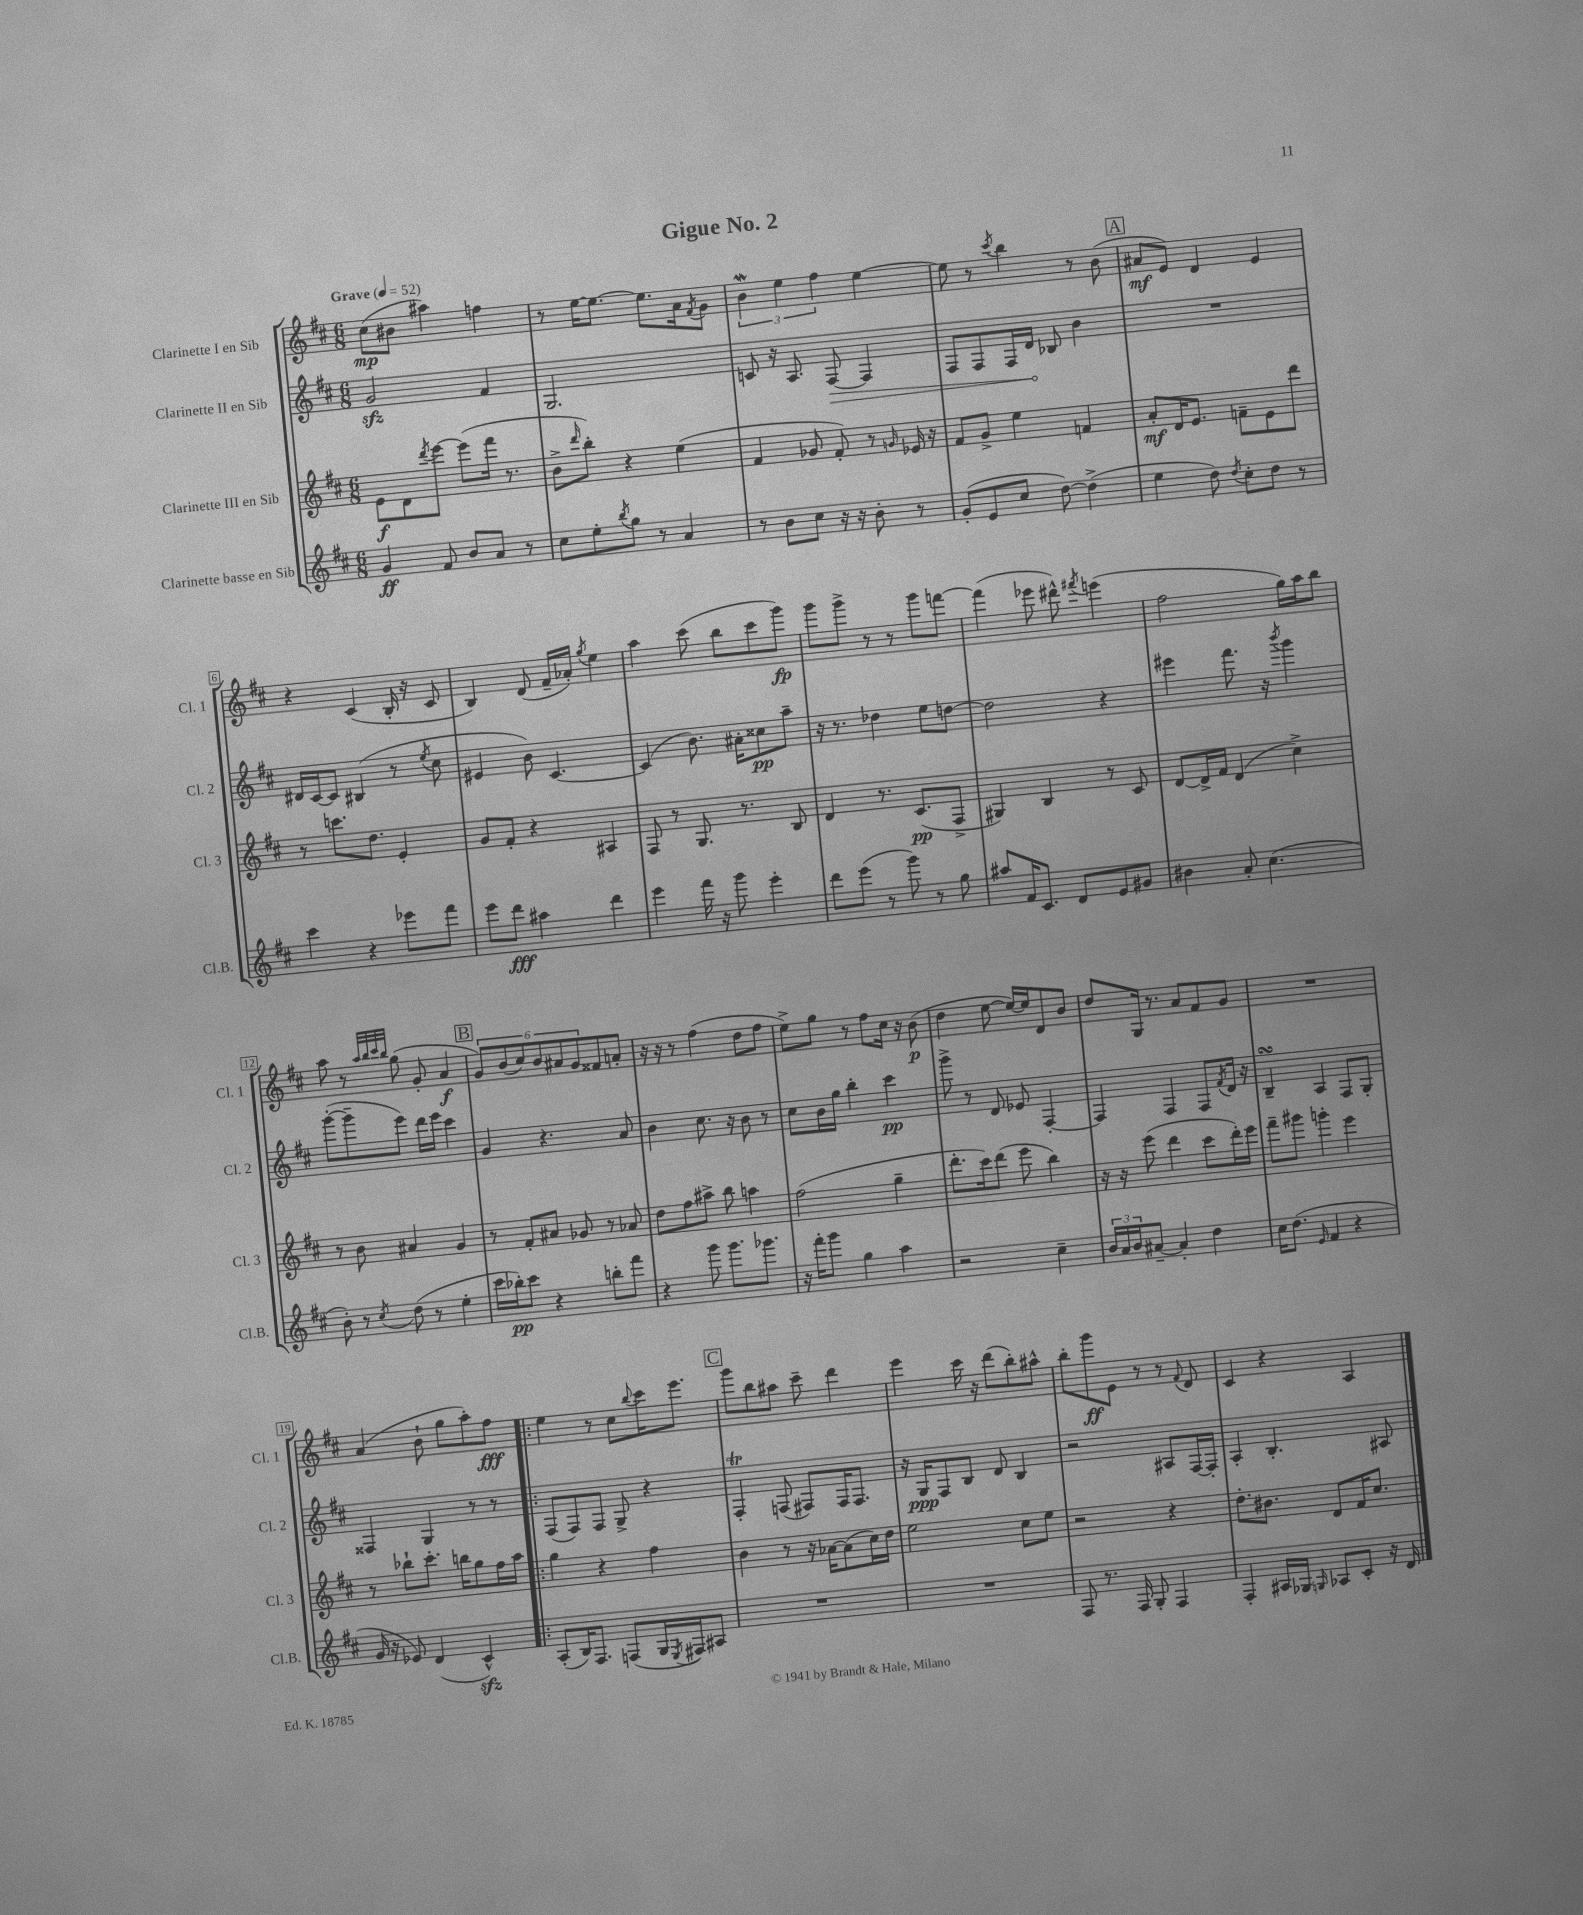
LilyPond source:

\header { title = "Gigue No. 2" }
<<
\new StaffGroup <<
\new Staff = "s0" \with { instrumentName = "Clarinette I en Sib" shortInstrumentName = "Cl. 1" } {
    \clef treble \key d \major \numericTimeSignature \time 6/8 \tempo "Grave" 4 = 52
    cis''8\mp( bis'8 ais''4) f''4 |
    r8 e''16~ e''8.~ e''8. a'16 \acciaccatura { fis'8 } g'8 |
    \tuplet 3/2 { b'4\mordent e''4 fis''4 } e''4~ |
    e''8 r8 \acciaccatura { cis'''8 } b''4 r8 b'8( |
    \mark \markup { \box "A" } ais'8\mf e'8) d'4 e'4 |
    r4 cis'4( b16-. r16 cis'8 |
    b4) d'8( fis'16-- aes'16-.) \acciaccatura { g''8 } e''4 |
    a''4 cis'''8( b''8 cis'''8 g'''8\fp) |
    g'''8 g'''8-> r8 r8 g'''8 f'''8~ |
    f'''4( ees'''8 dis'''8-^) \acciaccatura { fis'''8 } e'''4( |
    fis''2 g''16) a''16 b''8 |
    a''8 r8 \grace { a''32 b''32 cis'''32 b''32 } g''8( g'8-. a'4\f |
    \mark \markup { \box "B" } \tuplet 6/4 { g'8) b'8( cis''8) b'8 ais'8 g'8 } fisis'8 a'8-. |
    r16 r16 r8 fis''4( d''8 fis''8 |
    e''8->) g''8 r8 fis''8 cis''16 r16 b'8\p( |
    d''4 e''8~ e''16~) e''16 d'8 b'8 |
    d''8 g16 r8. a'8 fis'8 g'8 |
    R2. |
    a'4( b'8-! g''8 a''8-.) fis''8\fff |
    \bar ".|:" e''4 r8 cis''8 \appoggiatura { b''8 } cis'''16 e'''8. |
    \mark \markup { \box "C" } g'''8 b''8 ais''8 cis'''8-- d'''4 |
    e'''4 cis'''16 r16 d'''8( b''8-.) ais''8-^ |
    b''8-. g'''8\ff e'8 r8 r8 \appoggiatura { fis'8 } d'8 |
    cis'4 r4 a4 \bar "|." |
}
\new Staff = "s1" \with { instrumentName = "Clarinette II en Sib" shortInstrumentName = "Cl. 2" } {
    \clef treble \key d \major \numericTimeSignature \time 6/8
    g'2\sfz fis'4 |
    g2. |
    c'8 r16 a8. \once \override Hairpin.circled-tip = ##t fis8~\> fis4 |
    fis8 fis8 fis16 d'16\! bes8 b'4 |
    \mark \markup { \box "A" } R2. |
    dis'16 cis'16~ cis'8 bis4( r8 \acciaccatura { e''8 } cis''8 |
    eis'4 b'8) cis'4.~ |
    cis'4( b'8.) ais'16-. cisis''8\pp a''8-- |
    r16 r8. des''4 e''8 d''8~ |
    d''2 r4 |
    eis'''4 fis'''8. r16 \acciaccatura { b'''8 } g'''4 |
    g'''8~-.( g'''8-- e'''8) d'''16 e'''16 cis'''4 |
    \mark \markup { \box "B" } g'4 r4. a'8 |
    b'4 cis''8. r16 b'8 r8 |
    cis''8 b'16 g''16 b''4-. cis'''4\pp |
    g'''8-> r8 d'8 ees'8 fis4~-. |
    fis4 fis4 fis8 \acciaccatura { fis'8 } d'16 r16 |
    b4--\turn a4 fis8 g8-. |
    fisis4 g4 r8 r8 |
    \bar ".|:" fis8( fis8) fis8 g8-> r4 |
    \mark \markup { \box "C" } fis4-.\trill f8( fis8) fis16 fis8. |
    r16 g16\ppp fis8 b8 d'8 b4 |
    r2 ais8 fis16~ fis16-. |
    a4-. b4.-. ais8 \bar "|." |
}
\new Staff = "s2" \with { instrumentName = "Clarinette III en Sib" shortInstrumentName = "Cl. 3" } {
    \clef treble \key d \major \numericTimeSignature \time 6/8
    e'8\f d'8 \acciaccatura { d'''8 } e'''8~ e'''8( fis'''16 r8. |
    b'8-> \grace { d'''16 } b''8-.) r4 e''4( |
    fis'4 ges'8 fis'8-.) r8 \grace { g'16 } ees'16 r16 |
    fis'8 g'8-> e''4 f'4 |
    \mark \markup { \box "A" } a'8-.\mf d'16 e'8. f'8-- e'8 d'''8 |
    r8 c'''8. d''8. e'4-. |
    g'8 fis'8-. r4 ais4 |
    fis8 r8 g8. r8. b8 |
    d'4 r8. cis'8.\pp( fis8-> |
    gis4) b4 r8 cis'8 |
    d'8~ d'16-> fis'16 d'4( cis''4->) |
    r8 b'8 ais'4 g'4 |
    \mark \markup { \box "B" } r8 fis'8-. ais'8 ges'8 r8 aes'8 |
    d''8 fis''8 ais''8-> b''8 a''4 |
    fis''2( g''4-- |
    d'''8.-. cis'''16) d'''8( e'''8 b''4) |
    r16 r16 e'''8( d'''4 cis'''8 d'''16-.) e'''16 |
    fis'''8-- gis'''8 g'''4-. e'''4 |
    r8 bes''8-! cis'''8.-. b''16 g''8 fis''16 a''16 |
    \bar ".|:" g''4 r4 fis''4 |
    \mark \markup { \box "C" } b'4 r8 r16 aes'16~ aes'8( cis''16) d''16 |
    e''2 cis''8 e''8 |
    r2 r4 |
    d''8.-. bis'8. d'8 fis'16 cis''8. \bar "|." |
}
\new Staff = "s3" \with { instrumentName = "Clarinette basse en Sib" shortInstrumentName = "Cl.B." } {
    \clef treble \key d \major \numericTimeSignature \time 6/8
    g'4\ff fis'8 b'8 a'8 r8 |
    cis''8 e''8-. \acciaccatura { b''8 } g''8 r8 a'4 |
    r8 b'8 cis''8 r16 r16 b'8-. r8 |
    g'8-.( e'8 cis''8 d''8~) d''4->( |
    \mark \markup { \box "A" } e''4 d''8) \acciaccatura { d''8 } cis''8-. d''8 r8 |
    cis'''4 r4 ees'''8 fis'''8 |
    e'''8 d'''8\fff ais''4 d'''4 |
    e'''4 fis'''16 r16 g'''8 e'''4-. |
    d'''8 e'''8( r8 g'''8) r8 g''8 |
    ais''8 fis'16 cis'8. d'8 e'8 gis'8 |
    bis'4 a'8-. cis''4.( |
    b'8-.) r8 \acciaccatura { cis''8 } d''8( r8 e''4-. |
    \mark \markup { \box "B" } cis'''16 bes''16-.\pp) cis'''8 r4 b''8-. fis'''8 |
    r4 g'''8 g'''8. ges'''8. |
    r16 fis'''16-. g'''8 g''4 a''4 |
    r2 cis''4-- |
    \tuplet 3/2 { b'16 a'16 b'16 } ais'8~-- ais'4-. d''4 |
    cis''16 d''8.( \grace { e'16 } fis'4 r4 |
    g'16 r16 ees'8) d'4( cis'4-^\sfz) |
    \bar ".|:" a8-.( b16) fis8. f8( g16 \acciaccatura { e8 } fis16) ais8 |
    \mark \markup { \box "C" } R2. |
    R2. |
    fis8 r8. fis16 g8-. fis4 |
    fis4-. ais16 ges16 \grace { g16 } aes8 cis'8-. r16 d'16 \bar "|." |
}
>>
>>
\layout { \context { \Score \override BarNumber.stencil = #(make-stencil-boxer 0.1 0.3 ly:text-interface::print) } }
